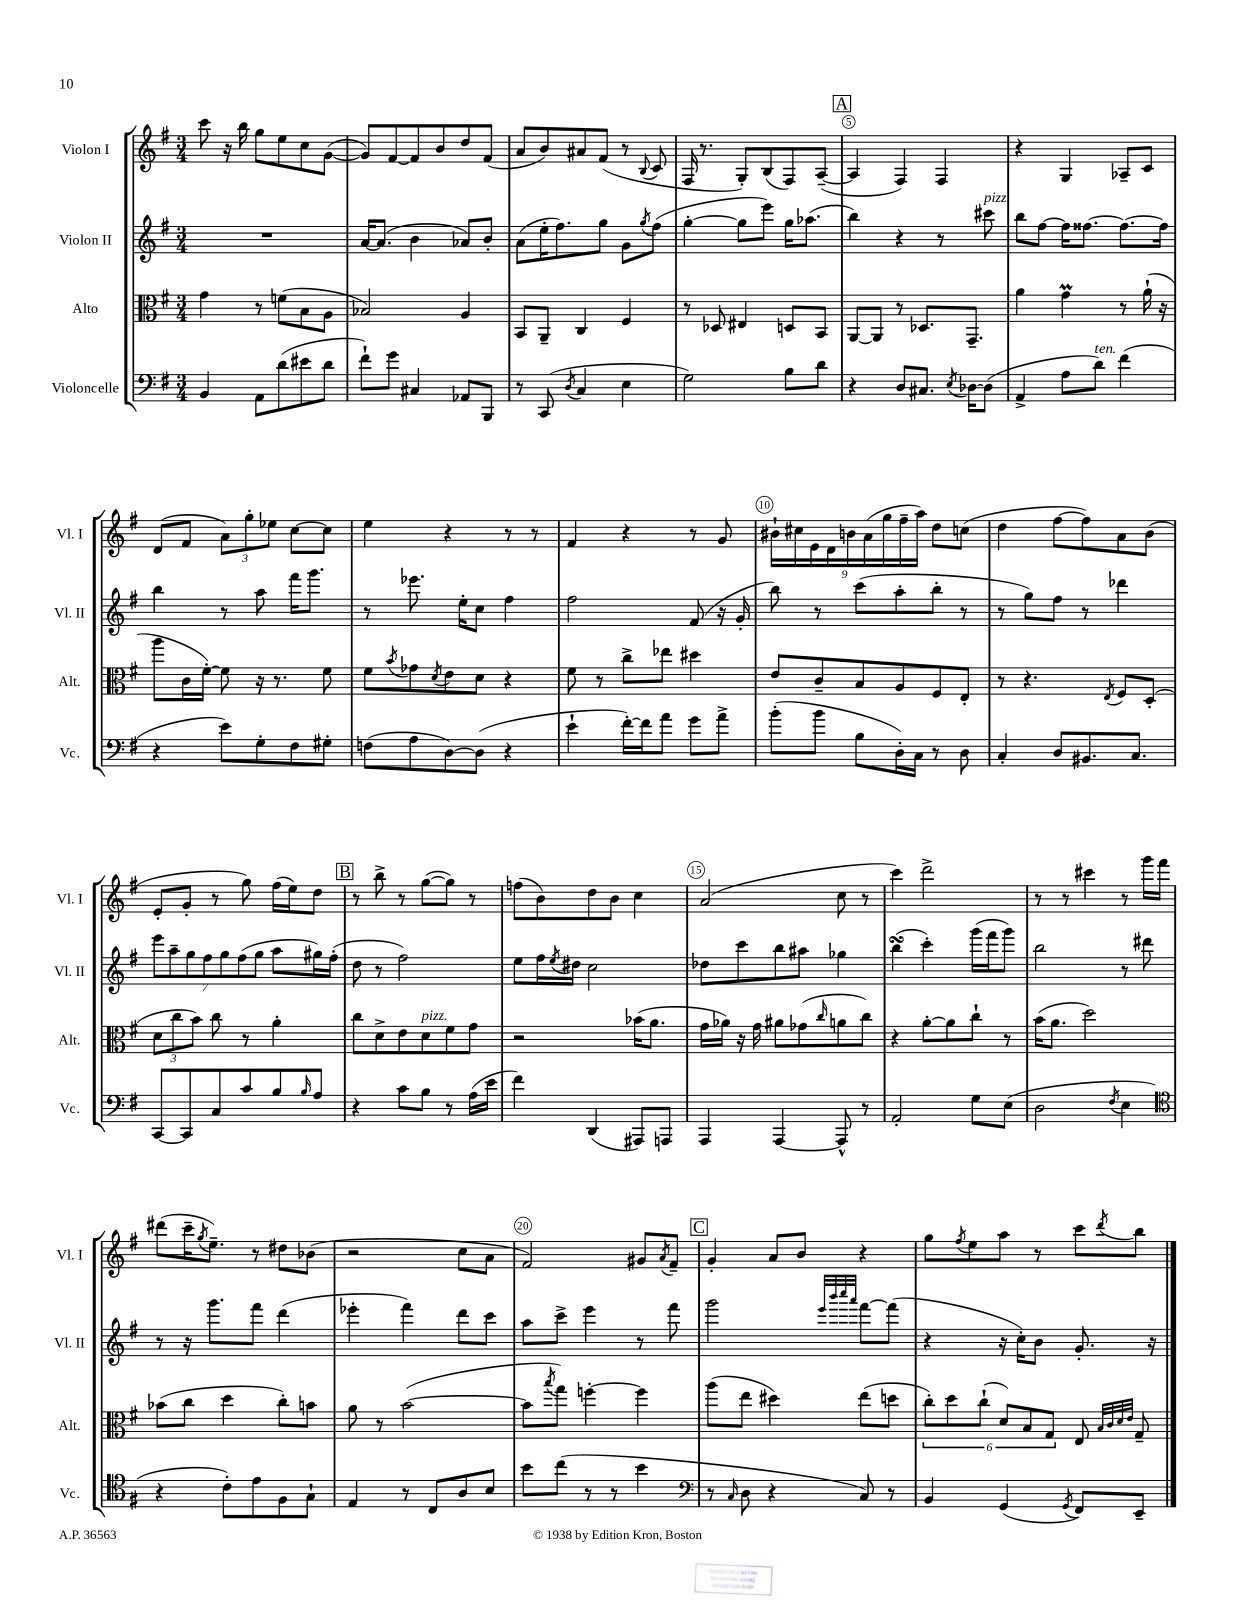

**kern	**kern	**kern	**kern
*staff4	*staff3	*staff2	*staff1
*clefF4	*clefC3	*clefG2	*clefG2
*k[f#]	*k[f#]	*k[f#]	*k[f#]
*M3/4	*M3/4	*M3/4	*M3/4
4BB	4g	2.r	8ccc
.	.	.	16r
.	.	.	16bb
8AA	8r	.	8gg
(8d	(8f	.	8ee
8e#	8B	.	8cc
8d	8A	.	([8g
=	=	=	=
8f#`)	2B-)	[16a	8g])
.	.	(8.a]	.
8g	.	.	[8f#
4C#	.	4b	8f#]
.	.	.	8b
8AA-	4A	8a-)	8dd
8BBB	.	8b'	(8f#
=	=	=	=
8r	8BB	(8a	8a
(8CC	8AA~	16ee'	8b)
.	.	8.ff#)	.
8qD	.	.	.
4C	4C	.	8a#
.	.	8gg	(8f#
4E	4F#	8g	8r
.	.	8qgg	8qqB
.	.	(8ff#	8c
=	=	=	=
2G)	8r	[4gg'	16F#
.	.	.	8.r
.	8D-	.	.
.	4E#	8gg]	8G')
.	.	8eee)	(8B
8B	8D	16gg	8F#)
.	.	(8.aa-	.
8d	8BB	.	([8A~
=	=	=	=
4r	[8AA	4bb)	4A]
.	8AA]	.	.
8D	8r	4r	4F#)
8.C#	8.D-	.	.
.	.	8r	4F#
8qE	.	.	.
[16D-	8.GG~	.	.
(8D-]	.	8ccc#	.
=	=	=	=
4AA^	4a	8bb	4r
.	.	[8ff#	.
8A	4g	16ff#]	4G
.	.	[8.ff##	.
8d)	.	.	.
(4f#	8r	8.ff##_	8A-~
.	(16a`	.	8c
.	16r	16ff##]	.
=	=	=	=
4r	8aa	4bb	(8d
.	16c	.	8f#
.	[16f#')	.	.
8e)	8f#]	8r	12a)
.	.	.	12gg'
8G'	16r	8aa	.
.	.	.	12ee-
.	8.r	.	.
8F#	.	16fff#	[8cc
.	.	8.ggg	.
8G#'	8f#	.	8cc]
=	=	=	=
(8F	8f#	8r	4ee
.	8qb	.	.
8A	8g-	8.eee-	.
.	8qd	.	.
[8D)	8e	.	4r
.	.	16ee'	.
(8D]	8d	8cc	.
4r	4r	4ff#	8r
.	.	.	8r
=	=	=	=
4e`	8f#	2ff#	4f#
.	8r	.	.
[16f#')	8cc^	.	4r
16f#]	.	.	.
8a	8ee-	.	.
8g	4dd#	(8f#	8r
8a^	.	16r	8g
.	.	16g'	.
=	=	=	=
(8b'	8e	8bb)	18b#`
.	.	.	18cc#
.	.	.	18e
8b	8c~	8r	.
.	.	.	18d
.	.	.	18b
8B	8B	(8ccc	.
.	.	.	(18a
.	.	.	18gg
16D')	8A	8aa'	.
.	.	.	18ff#~
16C	.	.	.
.	.	.	18aa)
8r	8F#	8bb'	8dd
8D	8E'	8r	(8cc
=	=	=	=
4C'	8r	8r	4dd
.	4.r	8gg)	.
8D	.	8ff#	[8ff#
8.BB#	.	8r	8ff#])
.	8qE	.	.
.	8F#	4ddd-	8a
8.C	.	.	.
.	(8D'	.	(8b
=	=	=	=
[8CC	12d	14eee	8e'
.	.	14aa~	.
.	12cc	.	.
8CC]	.	.	8g'
.	.	14gg	.
.	12b)	.	.
.	.	14ff#	.
8C	8cc	.	8r
.	.	14gg	.
.	.	(14ff#	.
8c	8r	.	8gg)
.	.	14gg	.
8B	4a'	8aa	(16ff#
.	.	.	16ee)
16qqB	.	.	.
8A	.	16gg#)	8dd
.	.	(16ff#'	.
=	=	=	=
4r	8cc	8dd	8r
.	8d^	8r	8bb^
8c	8e	2ff#)	8r
8B	8d	.	([8gg
8r	8f#	.	8gg])
(16A	8g	.	8r
16e	.	.	.
=	=	=	=
4f#)	2r	8ee	(8ff
.	.	16ff#	8b)
.	.	8qee	.
.	.	16dd#	.
(4DD	.	2cc	8dd
.	.	.	8b
8AAA#)	(16b-	.	4cc
.	8.a	.	.
8AAA	.	.	.
=	=	=	=
4AAA	16g	8dd-	(2a
.	16a-)	.	.
.	16r	8ccc	.
.	16g	.	.
[4AAA	8a#	8bb	.
.	(8g-	8aa#	.
.	16qqcc	.	.
8AAA^^]	8a	4gg-	8cc
8r	8cc)	.	8r
=	=	=	=
2AA'	4r	(4bb	4ccc)
.	[8a'	4ccc')	2ddd^
.	8a]	.	.
8G	8cc`	(16ggg	.
.	.	16fff#	.
(8E	8r	8ggg)	.
=	=	=	=
2D	(16b	2bb	8r
.	8.a	.	.
.	.	.	8r
.	2dd)	.	4ccc#
8qF#	.	.	.
4E	.	8r	8r
.	.	8ddd#	16ggg
.	.	.	16fff#
=	=	=	=
*clefC4	*	*	*
4r	(8b-	8r	(8ddd#
.	8cc	16r	16ccc~
.	.	.	8qgg
.	.	8.ggg	8.ee~)
8c')	4dd	.	.
8e	.	8fff#	8r
8F#	8cc')	(4ddd	8dd#
8G`	8b	.	(8b-
=	=	=	=
4E	8a	4eee-'	2r
.	8r	.	.
8r	([2b	4fff#)	.
8C	.	.	.
8A	.	8ddd	8cc
8B	.	8ccc	8a
=	=	=	=
8b	8b]	8aa	2f#)
.	8qbb	.	.
(8cc	8gg)	8ccc^	.
8r	[4ff'	4eee	.
8r	.	.	.
4b	4ff]	8r	8g#
.	.	.	8qa
.	.	8fff#	8f#~
=	=	=	=
*clefF4	*	*	*
8r	(8aa	2ggg	4g'
16qqC	.	.	.
8D	8ee	.	.
4r	4dd#)	.	8a
.	.	.	8b
.	.	32qqeee	.
.	.	32qqbbb	.
.	.	32qqcccc	.
.	.	32qqaaa	.
8C)	(8ee	[8fff#	4r
8r	8dd	(8fff#]	.
=	=	=	=
4BB	12cc')	4r	8gg
.	12dd	.	.
.	.	.	8qff#
.	.	.	8ee
.	(12cc`	.	.
(4GG	12d)	16r	8aa
.	.	16cc')	.
.	12B	.	.
.	.	8b	8r
.	12G	.	.
8qGG	.	.	.
8FF#)	8E	8.g'	8ccc
.	32qqB	.	.
.	32qqc	.	.
.	32qqd	.	.
.	32qqe	.	8qddd
8EE~	8G~	.	8bb
.	.	16r	.
==	==	==	==
*-	*-	*-	*-
